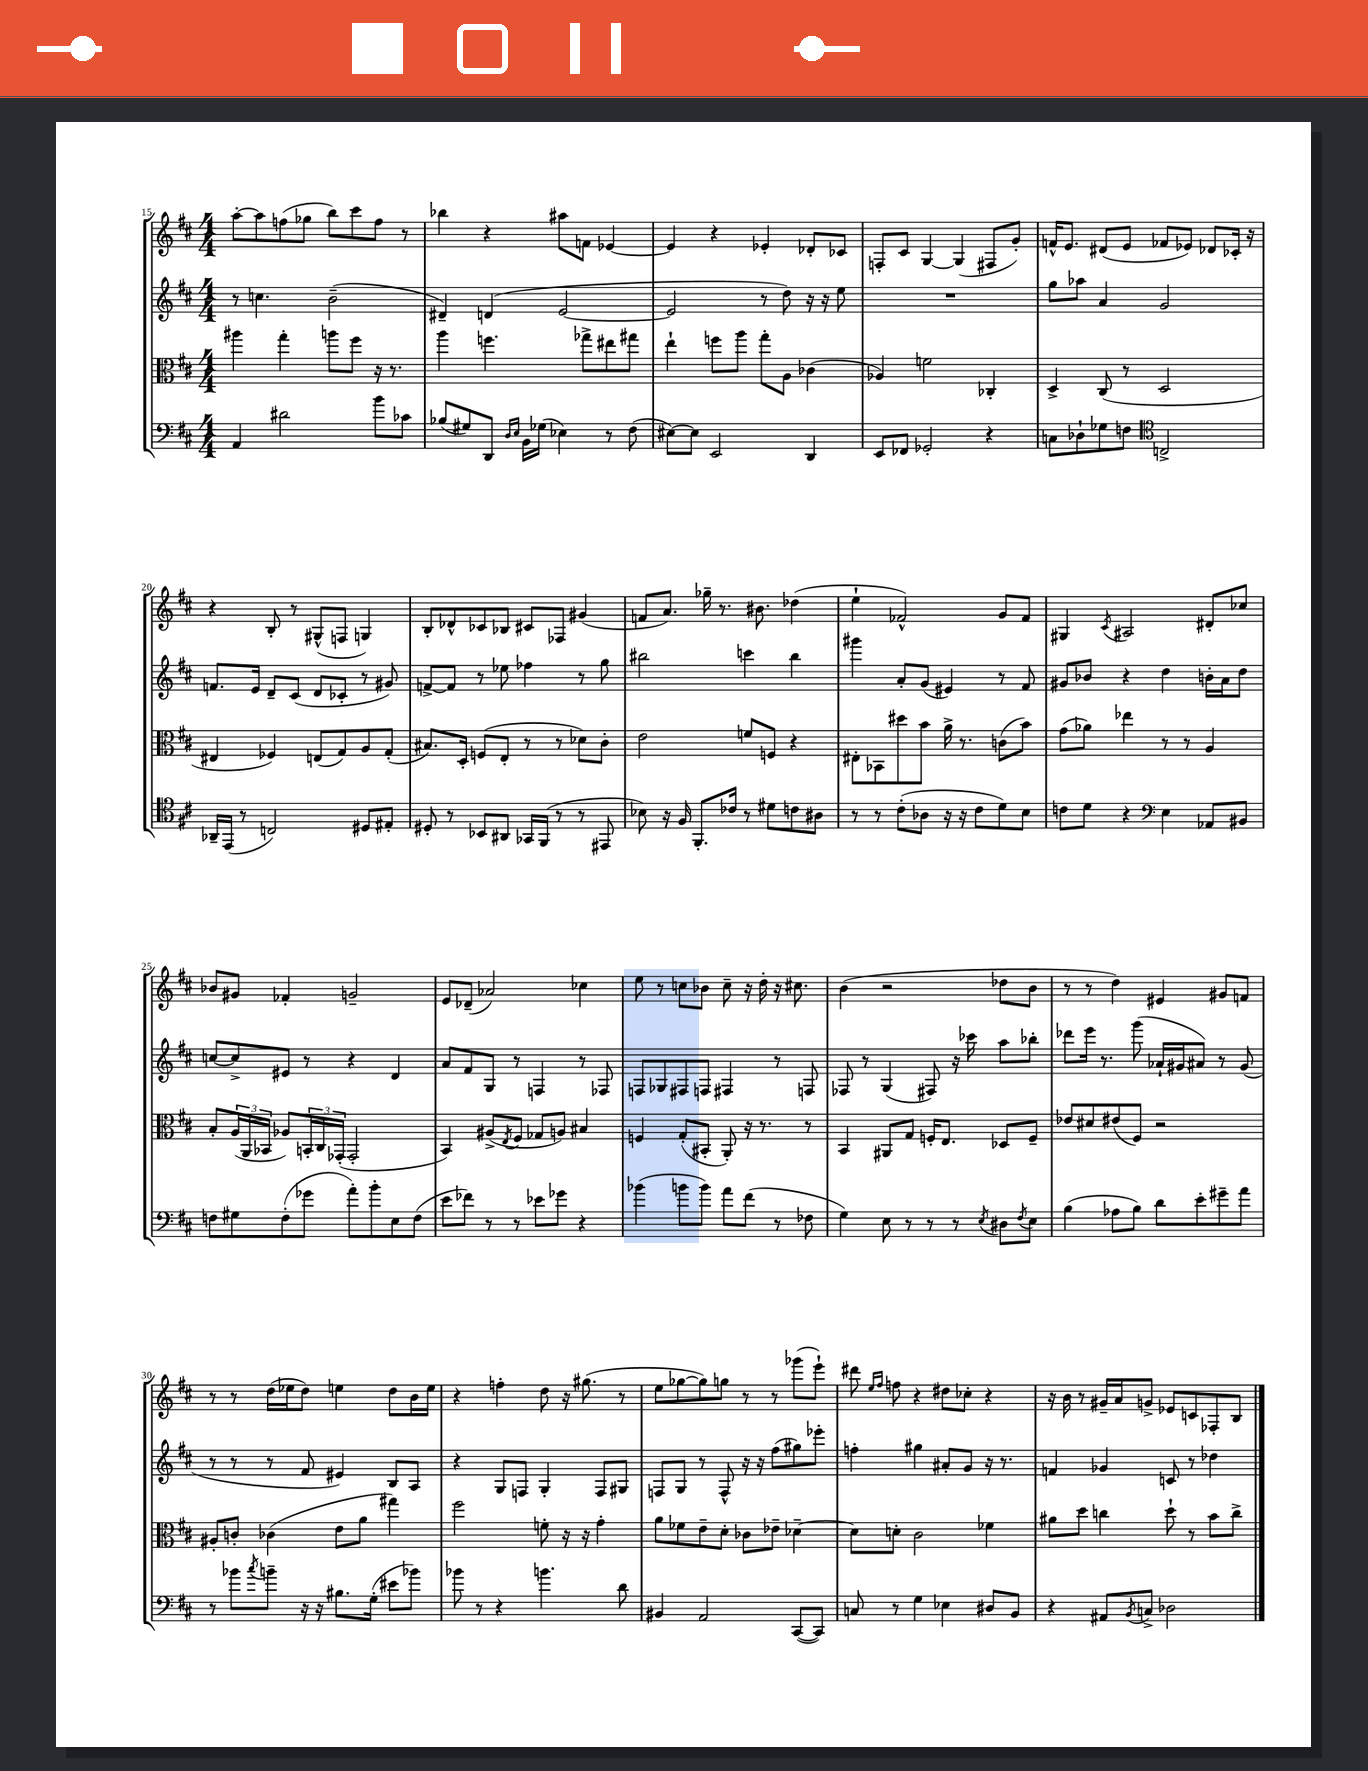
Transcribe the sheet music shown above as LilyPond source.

<<
\new StaffGroup <<
\new Staff = "s0" {
    \clef treble \key d \major \numericTimeSignature \time 4/4
    a''8~-. a''8 f''8( ges''8 b''8) cis'''8 f''8 r8 |
    bes''4 r4 ais''8 f'8 ees'4~ |
    ees'4 r4 ees'4-. des'8-. ces'8 |
    f8-. cis'8 g4~ g4( fis8 g'8-.) |
    f'16-^ e'8. dis'8( e'8 fes'8 ees'8) des'8 ces'16-. r16 |
    r4 b8-. r8 gis8-^( f8 g4) |
    b8-. des'8-^ ces'8 bes8 cis'8 fes8 gis'4( |
    f'8 a'8.) ges''16-- r8. bis'8. des''4( |
    e''4-! fes'2-^) g'8 fes'8 |
    gis4 \acciaccatura { cis'8 } ais2 dis'8-. ces''8 |
    bes'8 gis'8 fes'4-. g'2-- |
    e'8 des'8--( aes'2) ces''4 |
    e''8 r8 c''8 bes'8 c''8-- r16 d''16-. r16 cis''8. |
    b'4( r2 des''8 b'8 |
    r8 r8 d''4) eis'4 gis'8 f'8 |
    r8 r8 d''16( ees''16 d''8) e''4 d''8 b'16 e''16 |
    r4 f''4-. d''8 r16 gis''8.( r8 |
    e''8 ges''8~ ges''8) g''8 r8 r8 ges'''8( e'''8-!) |
    dis'''8 \grace { e''16 fis''16 } f''8 r4 dis''8 ces''8-. r4 |
    r16 b'16 r8 gis'16-- a'16 g'8-> ees'8 c'8 fes8-. b8 \bar "|." |
}
\new Staff = "s1" {
    \clef treble \key d \major \numericTimeSignature \time 4/4
    r8 c''4. b'2--( |
    dis'4--) d'4( e'2~ |
    e'2 r8 d''8) r16 r16 e''8 |
    R1 |
    g''8 aes''8 a'4 g'2 |
    f'8. e'16 d'8-- cis'8( d'8 ces'8-. r8 gis'8) |
    f'8~-> f'8 r8 ees''8 fes''4 r8 g''8 |
    bis''2 c'''4 bis''4 |
    gis'''4 a'8-. g'8( eis'4) r8 fis'8 |
    gis'8 bes'8 r4 d''4 b'16-. a'16 d''8 |
    c''8~ c''8-> eis'8 r8 r4 d'4 |
    a'8 fis'8 g8 r8 f4 r8 fes8 |
    f8 ges8 fis8 f8 fis4 r8 f8 |
    fes8 r8 g4( fis8) r16 ces'''16 a''8 bes''8-. |
    des'''8 e'''16 r8. g'''8( aes'16-! gis'16 ais'8) r8 gis'8( |
    r8 r8 r8 fis'8 eis'4) b8 a8 |
    r4 g8 f8 g4-. f8 gis8 |
    f8 g8 r8 f8-^ r16 r16 fis''8( gis''8) ees'''8-. |
    f''4-. gis''4 ais'8-. g'8 r16 r8. |
    f'4 ges'4 c'8 r8 des''4 \bar "|." |
}
\new Staff = "s2" {
    \clef alto \key d \major \numericTimeSignature \time 4/4
    ais''4 g''4-. a''8 fis''8 r16 r8. |
    a''4 f''4. ges''8-> eis''8 gis''8 |
    e''4-! f''8 a''8 g''8-. a8 ces'4( |
    aes4) f'2 ces4-. |
    d4-> cis8( r8 d2 |
    eis4 fes4) e8( g8) a8 g8-.( |
    bis8.) d16-. f8( e8-. r8 r8 des'8) cis'8-. |
    e'2 f'8 f8 r4 |
    eis8-. bes,8 dis''8 b'8 a'16-> r8. c'8( b'8) |
    g'8( aes'8) ees''4 r8 r8 a4 |
    b8-. \tuplet 3/2 { a16( a,16 bes,16 } aes8) \tuplet 3/2 { b,16-. cis16 ges,16-.( } ges,2-. |
    b,4) ais8->( \acciaccatura { e8 } fis8 ges8 a8) bis4 |
    f4 g8-.( bis,8-. a,8-.) r16 r8. r8 |
    b,4 ais,8 g8 f16-. e8. des8 f8-- |
    ees'8 dis'8 eis'8( fis8) r2 |
    ais8-. c'8-. ces'4( e'8 a'8 gis''4) |
    fis''2 f'8-. r16 r16 g'4-. |
    a'8 fes'8 e'8-- d'8-. ces'8 ees'8-- des'4~-- |
    des'8 d'8-. cis'2 fes'4 |
    ais'8 d''8 c''4 d''8-! r8 b'8 c''8-> \bar "|." |
}
\new Staff = "s3" {
    \clef bass \key d \major \numericTimeSignature \time 4/4
    a,4 dis'2 b'8 ces'8 |
    bes8( gis8) d,8 \grace { d16 e16 } b,16 ges16( ees4) r8 fis8( |
    eis8~) eis8 e,2 d,4 |
    e,8 fes,8 ges,2-. r4 |
    c8 des8-! ges8 f8 \clef tenor c2-> |
    aes,16-- e,16( r8 c2) dis8 eis8-. |
    dis8-. r8 bes,8 ais,8 ges,16 fis,16( r8 r8 eis,8 |
    bes8) r16 fis16 fis,8.-. ces'16 r8 dis'8 c'8 ais8 |
    r8 r8 cis'8-.( aes8 r16 r16 cis'8 d'8) b8 |
    c'8 d'8 r4 \clef bass e4 aes,8 bis,8 |
    f8 gis8 f8-.( ges'8 a'8-.) b'8-. e8 f8( |
    e'8 fes'8) r8 r8 ees'8 ges'8 r4 |
    bes'4( b'8 b'8) a'8 fis'8( r8 fes8 |
    g4) e8 r8 r8 r8 \acciaccatura { e8 } dis8 \acciaccatura { fis8 } e8 |
    b4( aes8 b8) d'8 e'8-. gis'8-- a'8 |
    r8 bes'8 \acciaccatura { cis''8 } b'8-- r16 r16 bis8. g16-.( eis'8 bes'8) |
    bes'8 r8 r4 b'4. d'8 |
    bis,4 a,2 cis,8~( cis,8) |
    c8 r8 g4 ees4 dis8 b,8 |
    r4 ais,8 \acciaccatura { b,8 } c8-> des2 \bar "|." |
}
>>
>>
\layout { \context { \Score currentBarNumber = #15 } }
